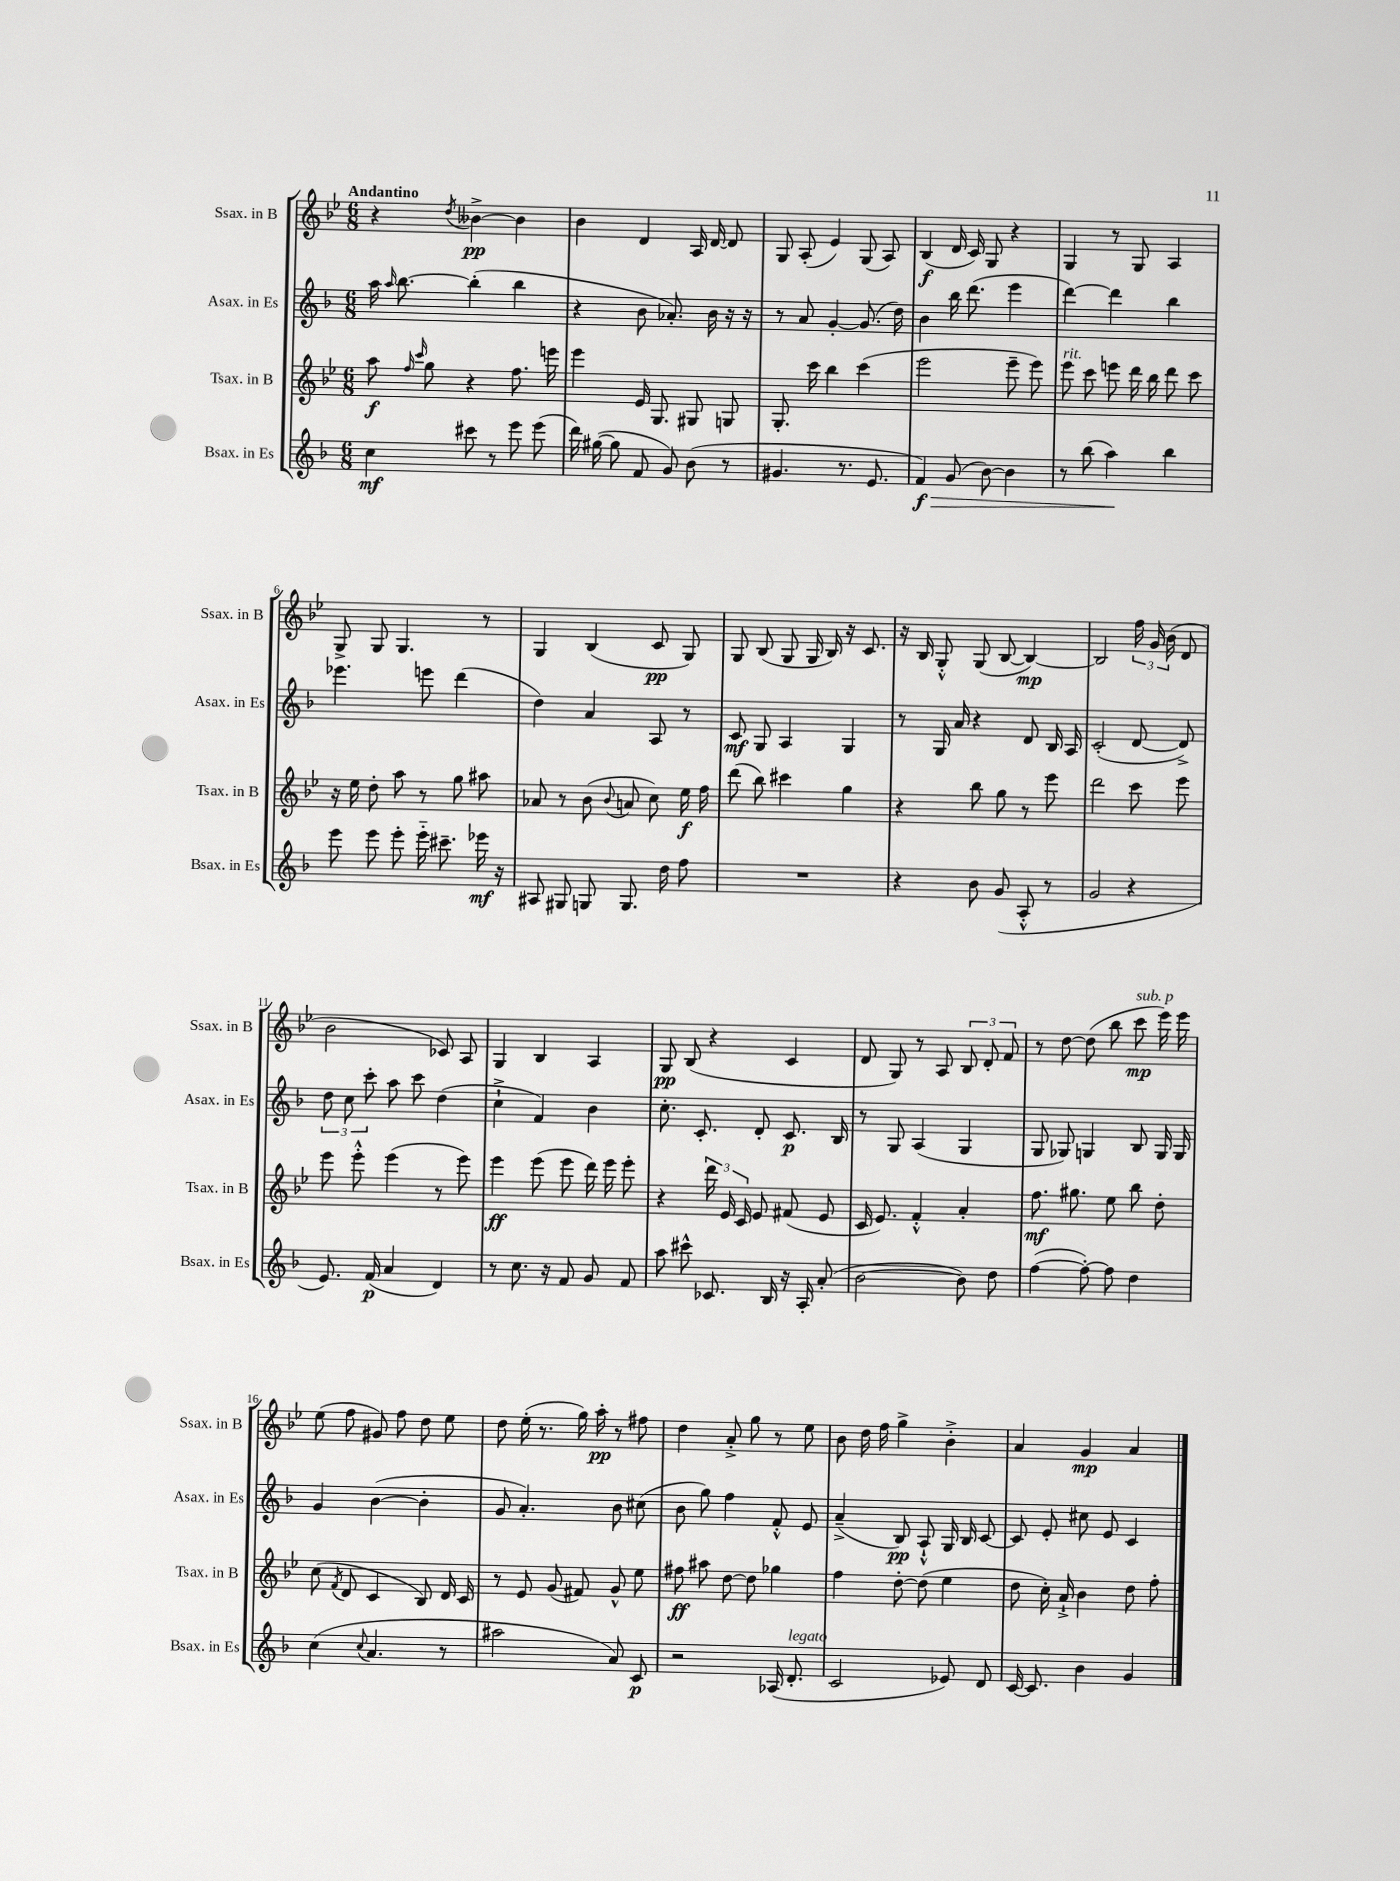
<<
\new StaffGroup <<
\new Staff = "s0" \with { instrumentName = "Ssax. in B" shortInstrumentName = "Ssax. in B" } {
    \clef treble \key bes \major \numericTimeSignature \time 6/8 \tempo "Andantino"
    \autoBeamOff r4 \acciaccatura { d''8 } beses'4~->\pp beses'4 |
    bes'4 d'4 a16 d'16~ d'8 |
    g8 a8-.( ees'4) g8( a8) |
    bes4\f( d'16 c'16) g8 r4 |
    g4 r8 g8 a4 |
    g8-> g8 g4. r8 |
    g4 bes4( c'8\pp g8) |
    g8 bes8( g8 g16 bes16) r16 c'8. |
    r16 bes16 g8-.-^ g8( bes8~ bes4~\mp) |
    bes2 \tuplet 3/2 { f''16 g'16 bes'16( } d'8 |
    bes'2 ces'8) a8 |
    g4 bes4 a4 |
    g8\pp bes8( r4 c'4 |
    d'8 g8) r8 a8 \tuplet 3/2 { bes8 d'8-. f'8 } |
    r8 d''8~ d''8( bes''8 c'''8\mp^\markup { \italic "sub. p" } ees'''16) ees'''16 |
    ees''8( f''8 gis'8) f''8 d''8 ees''8 |
    d''8 ees''16-.( r8. g''16) a''16-.\pp r8 fis''8 |
    d''4 a'8-.-> g''8 r8 ees''8 |
    bes'8 d''16 f''16 g''4-> bes'4-.-> |
    a'4 g'4\mp a'4 \bar "|." |
}
\new Staff = "s1" \with { instrumentName = "Asax. in Es" shortInstrumentName = "Asax. in Es" } {
    \clef treble \key f \major \numericTimeSignature \time 6/8
    \autoBeamOff a''16 \grace { a''16 } bes''8.~ bes''4-.( bes''4 |
    r4 bes'8 aes'8.-.) bes'16 r16 r16 |
    r8 a'8 g'4~-. g'8.( d''16) |
    bes'4 bes''16 d'''8.( e'''4 |
    d'''4~) d'''4 bes''4 |
    ees'''4. e'''8 d'''4( |
    d''4) a'4 a8 r8 |
    c'8\mf g8 a4 g4 |
    r8 g16 a'16 r4 d'8 bes16 a16 |
    c'2-.( d'8~ d'8->) |
    \tuplet 3/2 { d''8 c''8 c'''8-. } a''8 c'''8 d''4( |
    c''4-!-> f'4) bes'4 |
    c''8.-. c'8.-. d'8-. c'8.\p bes16 |
    r8 g8 a4( g4 |
    g8 ges8) g4 bes8 g16 g16 |
    g'4 bes'4~( bes'4-. |
    g'8 a'4.-.) bes'8 cis''8( |
    bes'8 g''8) f''4 f'8-.-^ e'8 |
    a'4--->( bes8\pp) a8-!-^ g16 bes16 c'8~ |
    c'8 e'8-. cis''8 e'8 c'4 \bar "|." |
}
\new Staff = "s2" \with { instrumentName = "Tsax. in B" shortInstrumentName = "Tsax. in B" } {
    \clef treble \key bes \major \numericTimeSignature \time 6/8
    \autoBeamOff a''8\f \grace { f''16 c'''16 } g''8 r4 f''8. e'''16 |
    ees'''4 ees'16 g8. gis8 g8 |
    g8.-. c'''16 bes''4 c'''4( |
    ees'''2 ees'''8-- ees'''8) |
    ees'''8^\markup { \italic "rit." } c'''8 e'''8 d'''16 bes''16 d'''8 c'''8 |
    r16 ees''16 d''8-. a''8 r8 g''8 ais''8 |
    aes'8 r8 bes'8( \appoggiatura { bes'8 } a'8 c''8) ees''16\f f''16 |
    d'''8( bes''8) cis'''4 g''4 |
    r4 bes''8 g''8 r8 ees'''8 |
    d'''2 c'''8 ees'''8 |
    ees'''8 ees'''8-.-^ ees'''4( r8 ees'''8) |
    ees'''4\ff ees'''8( ees'''8 d'''16) ees'''16 ees'''8-. |
    r4 \tuplet 3/2 { d'''16 ees'16 c'16 } ees'8 fis'8( ees'8 |
    c'16 ees'8.) f'4-.-^ a'4-. |
    f''8.\mf gis''8. ees''8 bes''8 d''8-. |
    c''8( \acciaccatura { f'8 } d'8 c'4 bes8) d'16 c'16 |
    r8 ees'8 g'8( fis'8) g'8-^ ees''8 |
    fis''8\ff ais''8 d''8~ d''8 ges''4 |
    f''4 d''8~-. d''8( ees''4 |
    d''8 c''16-.) a'16-!-> bes'4 d''8 f''8-. \bar "|." |
}
\new Staff = "s3" \with { instrumentName = "Bsax. in Es" shortInstrumentName = "Bsax. in Es" } {
    \clef treble \key f \major \numericTimeSignature \time 6/8
    \autoBeamOff c''4\mf cis'''8 r8 e'''8 e'''8( |
    d'''16) gis''16~( gis''8 f'8 g'8) bes'8( r8 |
    gis'4. r8. e'8. |
    f'4\f\>) g'8( bes'8~) bes'4 |
    r8 bes''8( a''4\!) bes''4 |
    e'''8 e'''8 e'''8-. e'''16-_ cis'''8.-- ees'''16\mf r16 |
    ais8 gis8 g8 g8. d''16 f''8 |
    R2. |
    r4 bes'8 g'8( a8-.-^ r8 |
    g'2 r4 |
    e'8.) f'16\p( a'4 d'4) |
    r8 c''8. r16 f'8 g'8 f'8 |
    a''8 cis'''8-^ ces'8. bes16 r16 a16-. a'8-.( |
    bes'2~ bes'8) d''8 |
    f''4~( f''8~-.) f''8 d''4 |
    c''4( \appoggiatura { c''8 } a'4. r8 |
    ais''2 a'8) c'8\p |
    r2 aes16( d'8.-.^\markup { \italic "legato" } |
    c'2 ees'8) d'8 |
    c'16~ c'8. bes'4 g'4 \bar "|." |
}
>>
>>
